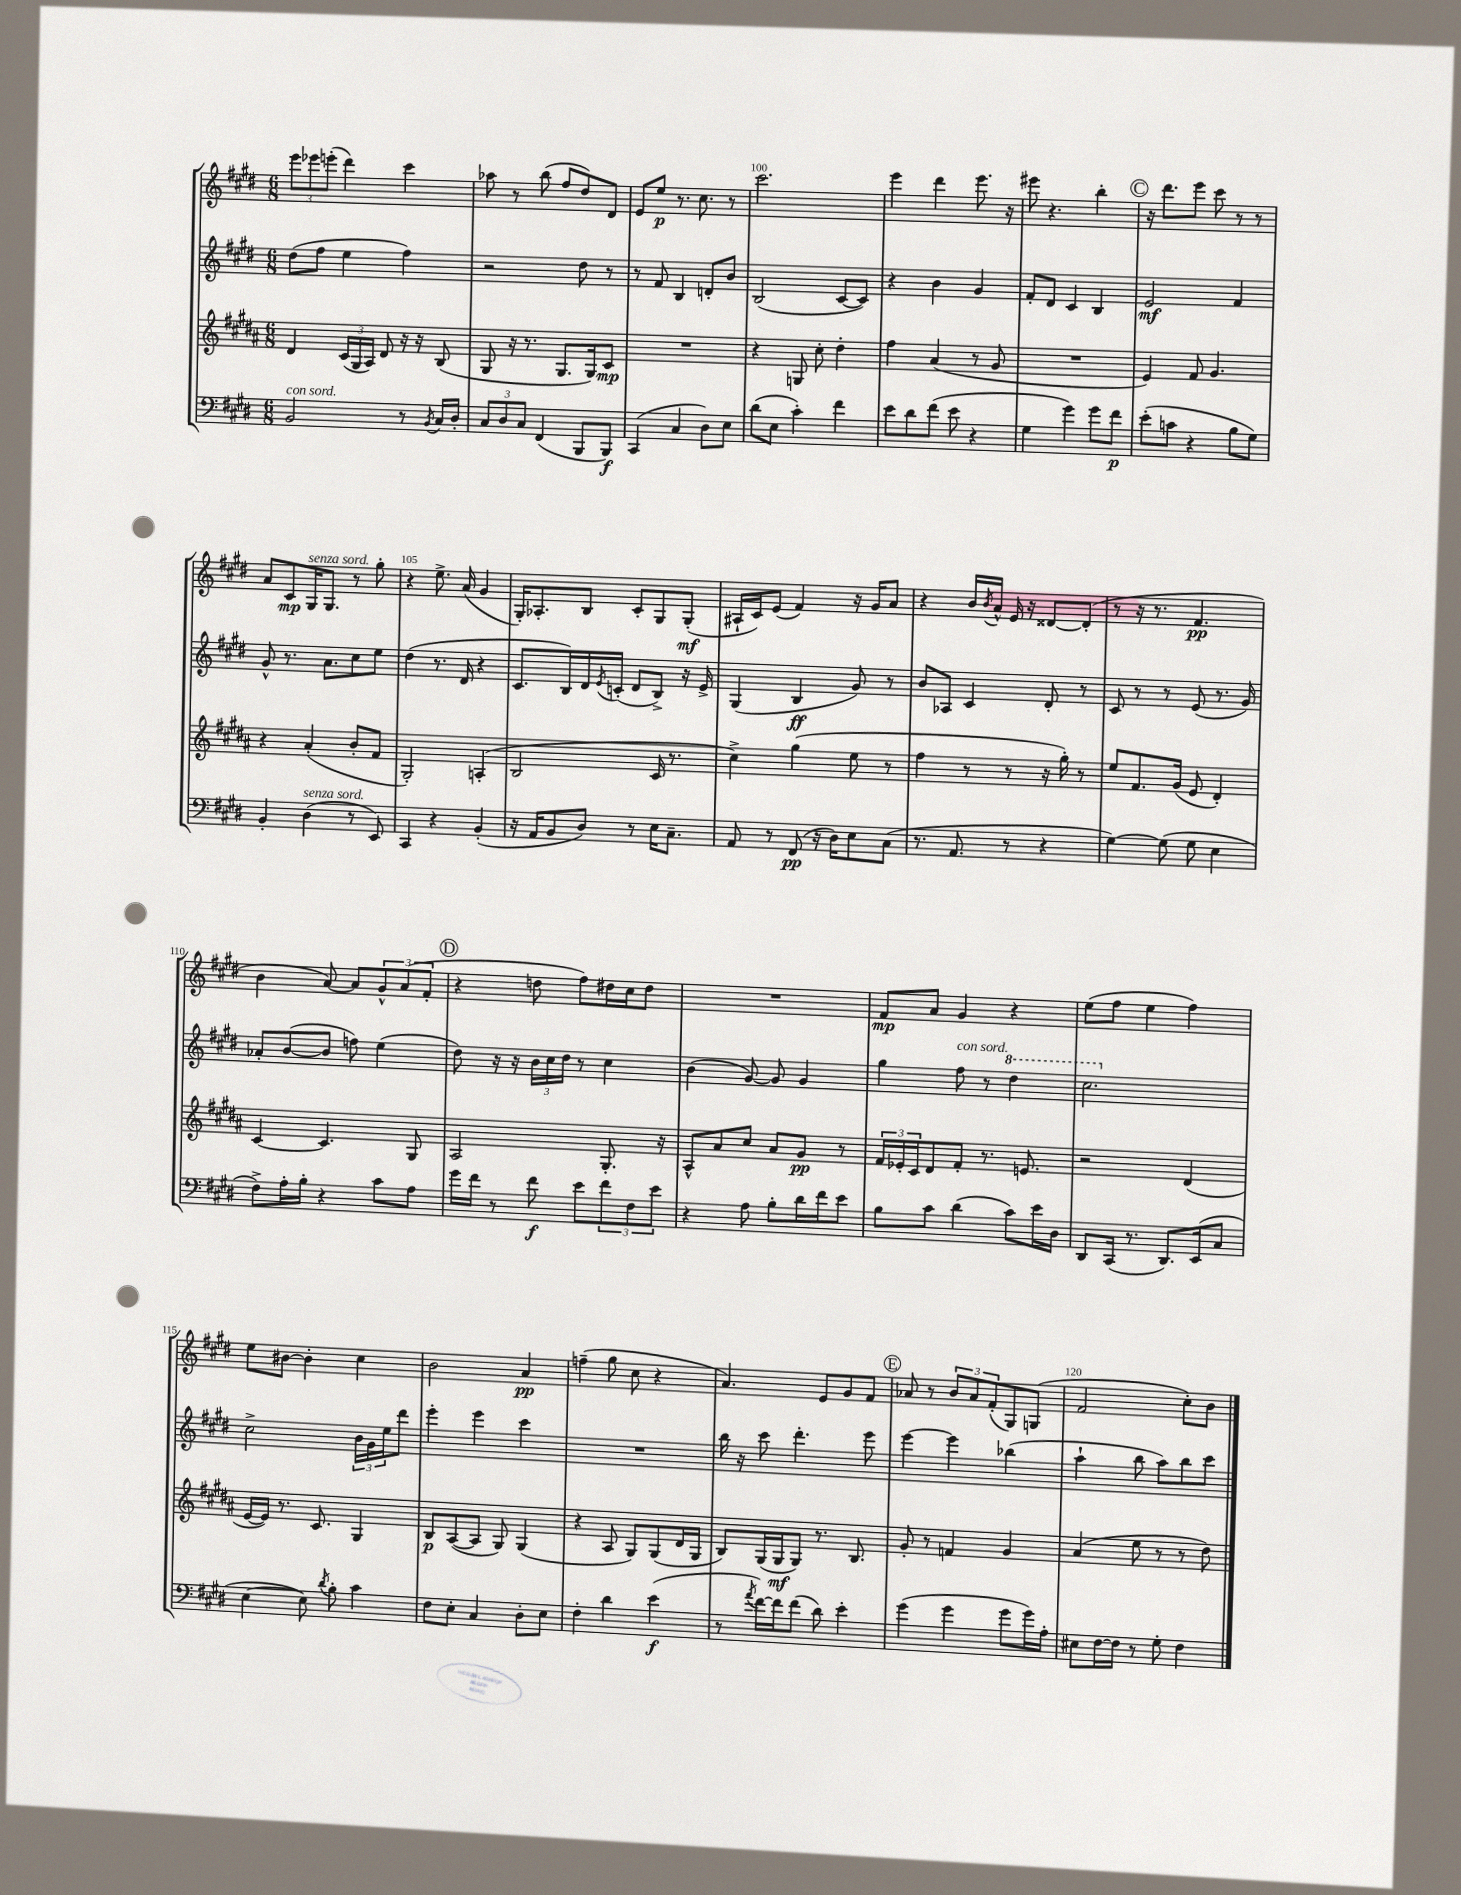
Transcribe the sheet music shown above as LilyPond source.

<<
\new StaffGroup <<
\new Staff = "s0" {
    \clef treble \key e \major \numericTimeSignature \time 6/8
    \tuplet 3/2 { e'''8 ees'''8 e'''8-.( } dis'''4) cis'''4 |
    aes''8 r8 b''8( fis''8 dis''8) dis'8 |
    e'8 e''8\p r8. cis''8. r8 |
    cis'''2. |
    e'''4 dis'''4 e'''8. r16 |
    eis'''8 r4. b''4-. |
    \mark \markup { \circle "C" } r16 dis'''8. e'''8 cis'''8 r8 r8 |
    a'8 cis'8\mp gis16^\markup { \italic "senza sord." } gis8. r8 gis''8-. |
    r4 e''8.-> a'16( gis'4 |
    gis16-.) aes8.-. b8 cis'8-. gis8 gis8-.\mf( |
    ais16-! cis'16) e'8( fis'4) r16 gis'16 a'8 |
    r4 b'16 \acciaccatura { b'8 } a'16-^ e'16 r16 disis'8~ disis'8-.( |
    r8 r16 r8. fis'4.\pp |
    b'4 a'8~) a'8 \tuplet 3/2 { gis'8-^ a'8( fis'8-. } |
    \mark \markup { \circle "D" } r4 d''8 fis''8) dis''16 cis''16 dis''8 |
    R2. |
    fis'8\mp a'8 gis'4 r4 |
    e''8( fis''8 e''4 fis''4) |
    e''8 bis'8~ bis'4-. cis''4 |
    b'2 a'4\pp |
    f''4--( gis''8 cis''8 r4 |
    a'4.) e'8 gis'8 fis'8 |
    \mark \markup { \circle "E" } aes'8 r8 \tuplet 3/2 { b'8 aes'8 fis'8-.( } gis8) g8( |
    fis'2 cis''8-.) b'8 \bar "|." |
}
\new Staff = "s1" {
    \clef treble \key e \major \numericTimeSignature \time 6/8
    dis''8( fis''8 e''4 fis''4) |
    r2 dis''8 r8 |
    r8 fis'8 b4 d'8-. b'8 |
    b2( cis'8~ cis'8) |
    r4 b'4 gis'4 |
    fis'8-. dis'8 cis'4 b4 |
    \mark \markup { \circle "C" } e'2\mf fis'4 |
    gis'8-^ r8. a'8. cis''8 e''8 |
    dis''4( r8. dis'16 r4 |
    cis'8. b16) dis'16 \acciaccatura { e'8 } c'16-.( dis'8 b8->) r16 e'16-> |
    gis4( b4\ff gis'8) r8 |
    b'8 aes8 cis'4 dis'8-. r8 |
    cis'8 r8 r8 e'8( r8. gis'16) |
    aes'8-. b'8~( b'8 f''8) e''4( |
    \mark \markup { \circle "D" } dis''8) r16 r16 \tuplet 3/2 { b'16 cis''16 dis''16 } r8 cis''4 |
    b'4( gis'8~) gis'8 gis'4 |
    gis''4 fis''8^\markup { \italic "con sord." } r8 \ottava #1 dis'''4 |
    cis'''2. \ottava #0 |
    cis''2-> \tuplet 3/2 { b'16 gis'16 e''16 } dis'''8 |
    e'''4-. e'''4 cis'''4 |
    R2. |
    b''16 r16 cis'''8 dis'''4.-. e'''8 |
    \mark \markup { \circle "E" } e'''4~ e'''4 bes''4( |
    a''4-! b''8 a''8) b''8 cis'''8 \bar "|." |
}
\new Staff = "s2" {
    \clef treble \key b \major \numericTimeSignature \time 6/8
    dis'4 \tuplet 3/2 { cis'16( gis16 ais16) } dis'8 r16 r16 b8( |
    gis8 r16 r8. gis8. gis16) cis'8\mp |
    R2. |
    r4 g8 cis''8-. dis''4-. |
    fis''4 ais'4( r8 gis'8 |
    R2. |
    \mark \markup { \circle "C" } e'4) fis'8 gis'4. |
    r4 ais'4-.( b'8-. fis'8 |
    gis2-.) a4-.( |
    b2 cis'16 r8. |
    cis''4->) gis''4( e''8 r8 |
    fis''4 r8 r8 r16 gis''16-.) r8 |
    e''8 fis'8. gis'16( e'8 dis'4-.) |
    cis'4~ cis'4. gis8 |
    \mark \markup { \circle "D" } ais2 gis8.-. r16 |
    ais8-^ ais'8 cis''8 ais'8 gis'8\pp r8 |
    \tuplet 3/2 { fis'16 ees'16-. cis'16 } dis'8 fis'8-. r8. e'8. |
    r2 dis'4( |
    e'16~ e'16) r8. cis'8. gis4 |
    b8\p ais8~( ais8 gis8) gis4( |
    r4 ais8 gis8) gis8( dis'16 gis16 |
    b8) gis16( gis16\mf gis8) r8. b8. |
    \mark \markup { \circle "E" } gis'8-. r8 f'4 gis'4 |
    ais'4( e''8 r8 r8 dis''8) \bar "|." |
}
\new Staff = "s3" {
    \clef bass \key e \major \numericTimeSignature \time 6/8
    b,2^\markup { \italic "con sord." } r8 \acciaccatura { b,8 } cis16 dis16-. |
    \tuplet 3/2 { cis8 dis8 cis8 } fis,4( b,,8 b,,8\f) |
    cis,4( cis4 dis8) e8 |
    dis'8( e8 cis'4-.) fis'4 |
    e'8 dis'8 fis'8( e'8 r4 |
    gis4 gis'4) gis'8 fis'8\p |
    \mark \markup { \circle "C" } e'8-.( c'8 r4 b8 gis8) |
    b,4-. dis4^\markup { \italic "senza sord." }( r8 e,8) |
    cis,4 r4 b,4-.( |
    r16 a,16 b,8 dis8) r8 e16 cis8.-- |
    a,8 r8 fis,8\pp( r16 dis16) e8 cis8( |
    r8. a,8. r8 r4 |
    gis4~) gis8( gis8 e4 |
    fis8->) a16-. b16-. r4 cis'8 a8 |
    \mark \markup { \circle "D" } gis'16 fis'16 r8 fis'8\f e'8 \tuplet 3/2 { fis'8 fis8 e'8 } |
    r4 a8 b8-. dis'16 fis'16 e'8 |
    b8 cis'8 dis'4( cis'8) e'16 dis16 |
    dis,8 cis,16( r8. dis,8.) e,16( cis8 |
    e4~ e8) \acciaccatura { dis'8 } b8-. cis'4 |
    fis8 e8-. cis4 dis8-. e8 |
    fis4-. dis'4 e'4\f( |
    r8 \acciaccatura { a'8 } fis'16~) fis'16 fis'8( dis'8) e'4-. |
    \mark \markup { \circle "E" } gis'4( gis'4 gis'8 gis'16) a16-. |
    eis8 fis16~ fis16 r8 gis8-. fis4 \bar "|." |
}
>>
>>
\layout { \context { \Score currentBarNumber = #97 \override BarNumber.break-visibility = ##(#f #t #t) barNumberVisibility = #(every-nth-bar-number-visible 5) } }
